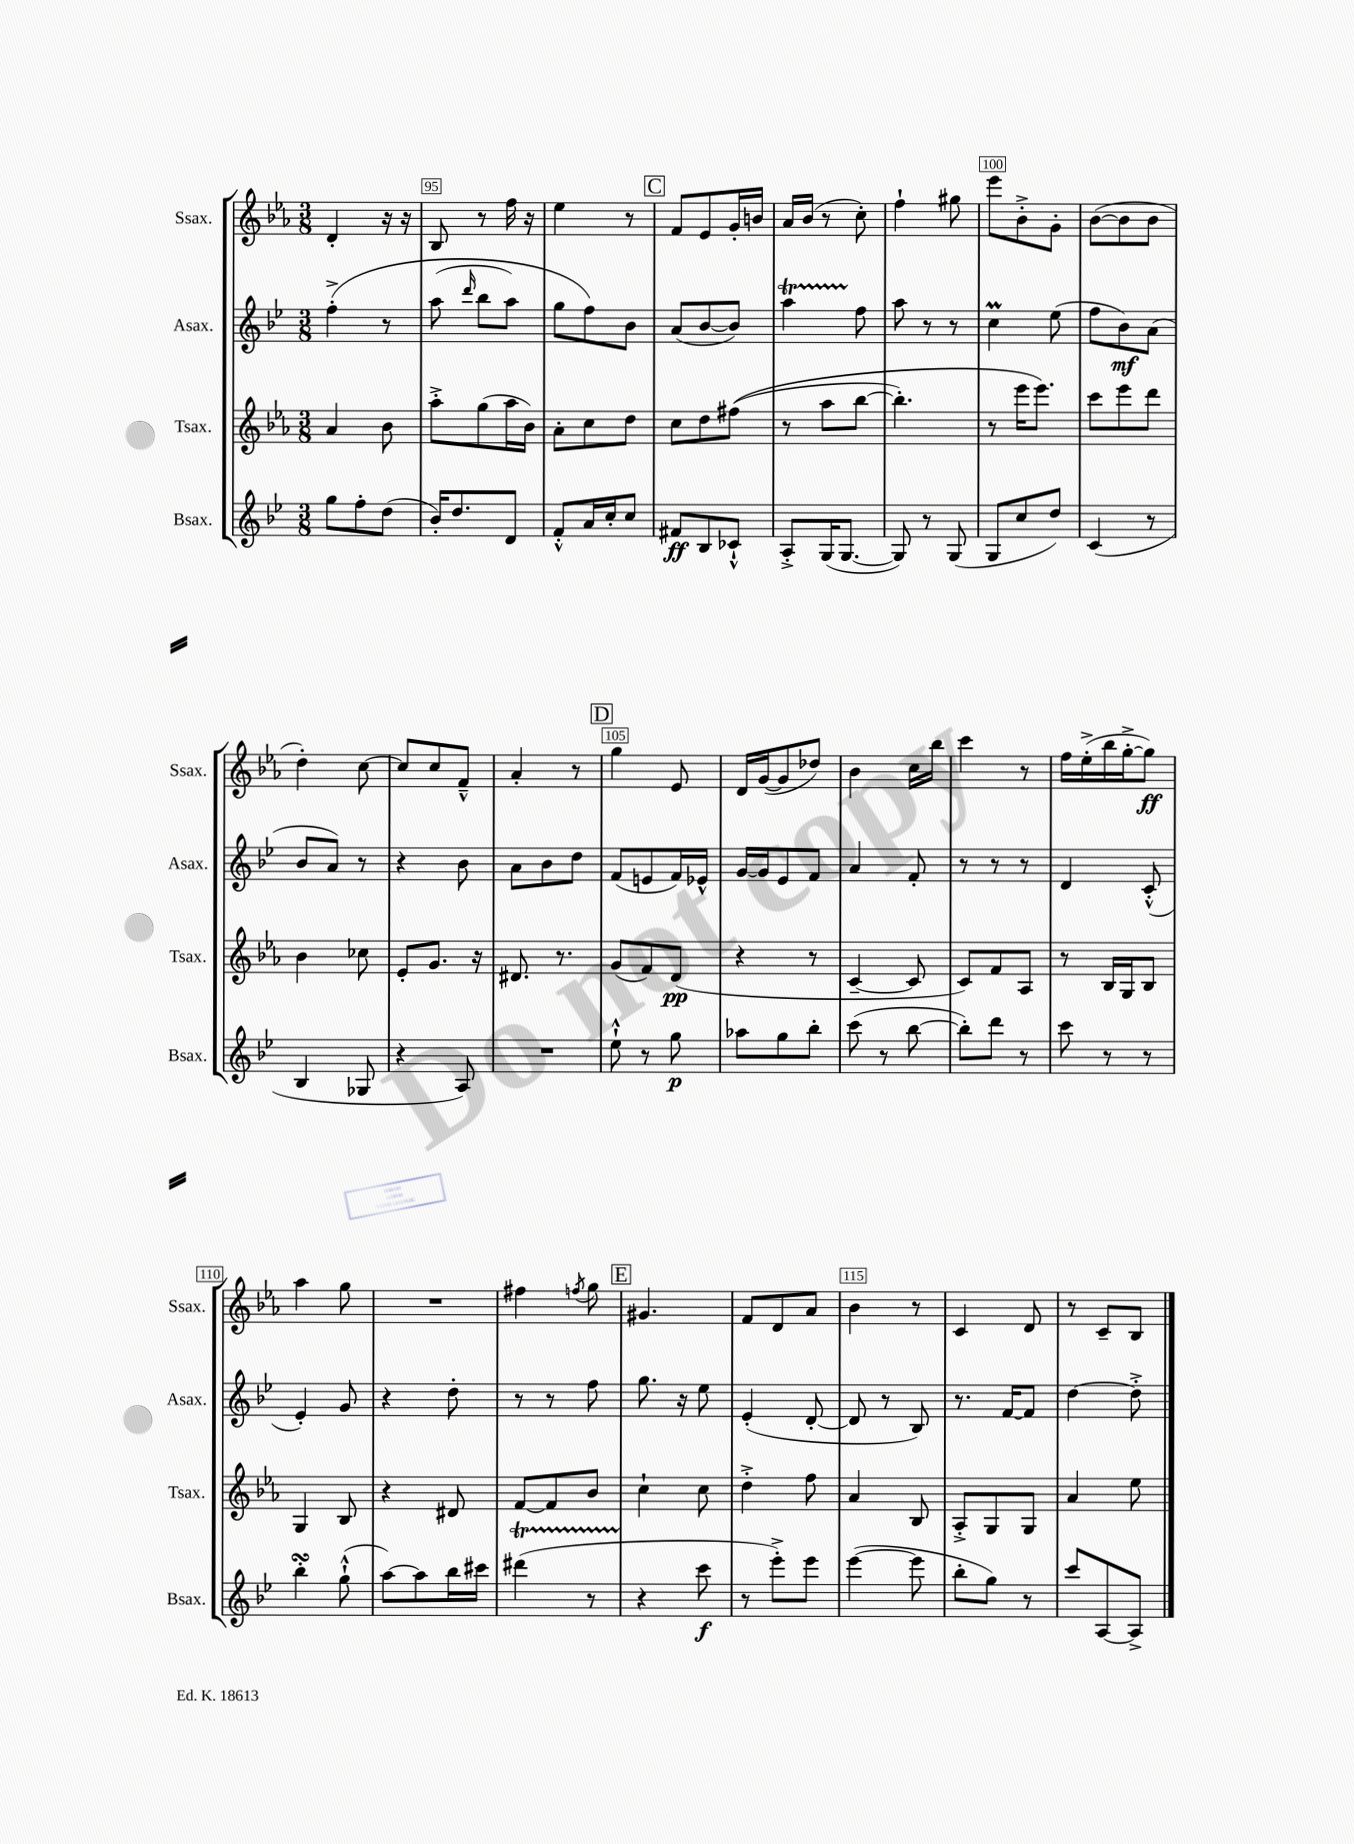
<<
\new StaffGroup <<
\new Staff = "s0" \with { instrumentName = "Ssax." shortInstrumentName = "Ssax." } {
    \clef treble \key ees \major \numericTimeSignature \time 3/8
    \autoBeamOff d'4-. r16 r16 |
    bes8 r8 f''16 r16 |
    ees''4 r8 |
    \mark \markup { \box "C" } f'8[ ees'8 g'16-. b'16] |
    aes'16[ bes'16]( r8 c''8-.) |
    f''4-! gis''8 |
    ees'''8[ bes'8-.-> g'8]-. |
    bes'8[~( bes'8 bes'8] |
    d''4-.) c''8~ |
    c''8[ c''8 f'8]---^ |
    aes'4-. r8 |
    \mark \markup { \box "D" } g''4 ees'8 |
    d'16[ g'16~( g'8 des''8]) |
    bes'4 c''16[ bes''16] |
    c'''4 r8 |
    f''16[ ees''16-.->( bes''16 g''16~-.-> g''8]\ff) |
    aes''4 g''8 |
    R4. |
    fis''4 \acciaccatura { f''8 } g''8 |
    \mark \markup { \box "E" } gis'4. |
    f'8[ d'8 aes'8] |
    bes'4 r8 |
    c'4 d'8 |
    r8 c'8[-- bes8] \bar "|." |
}
\new Staff = "s1" \with { instrumentName = "Asax." shortInstrumentName = "Asax." } {
    \clef treble \key bes \major \numericTimeSignature \time 3/8
    \autoBeamOff f''4-.->\( r8 |
    a''8( \grace { d'''16 } bes''8[ a''8]) |
    g''8[ f''8\) bes'8] |
    \mark \markup { \box "C" } a'8[( bes'8~ bes'8]) |
    a''4\startTrillSpan f''8\stopTrillSpan |
    a''8 r8 r8 |
    c''4\prall ees''8( |
    f''8[ bes'8\mf) a'8]( |
    bes'8[ a'8]) r8 |
    r4 bes'8 |
    a'8[ bes'8 d''8] |
    \mark \markup { \box "D" } f'8[( e'8 f'16) ees'16]-^ |
    g'16[~ g'16 ees'8 f'8] |
    a'4 f'8-. |
    r8 r8 r8 |
    d'4 c'8-.-^( |
    ees'4-.) g'8 |
    r4 d''8-. |
    r8 r8 f''8 |
    \mark \markup { \box "E" } g''8. r16 ees''8 |
    ees'4-.( d'8~-. |
    d'8 r8 bes8) |
    r8. f'16[~ f'8] |
    d''4~ d''8-.-> \bar "|." |
}
\new Staff = "s2" \with { instrumentName = "Tsax." shortInstrumentName = "Tsax." } {
    \clef treble \key ees \major \numericTimeSignature \time 3/8
    \autoBeamOff aes'4 bes'8 |
    aes''8[-.-> g''8( aes''16 bes'16]) |
    aes'8[-. c''8 d''8] |
    \mark \markup { \box "C" } c''8[ d''8 fis''8](\( |
    r8 aes''8[ bes''8]~ |
    bes''4.-.) |
    r8 ees'''16[ ees'''8.]\) |
    c'''8[ ees'''8 d'''8] |
    bes'4 ces''8 |
    ees'8[-. g'8.] r16 |
    dis'8. r8. |
    \mark \markup { \box "D" } g'8[( f'8) d'8]\pp( |
    r4 r8 |
    c'4~-- c'8 |
    c'8[) f'8 aes8] |
    r8 bes16[ g16 bes8] |
    g4 bes8 |
    r4 dis'8 |
    f'8[~ f'8 bes'8] |
    \mark \markup { \box "E" } c''4-! c''8 |
    d''4-.-> f''8 |
    aes'4 bes8 |
    aes8[-.-> g8 g8] |
    aes'4 ees''8 \bar "|." |
}
\new Staff = "s3" \with { instrumentName = "Bsax." shortInstrumentName = "Bsax." } {
    \clef treble \key bes \major \numericTimeSignature \time 3/8
    \autoBeamOff g''8[ f''8-. d''8]( |
    bes'16[-.) d''8. d'8] |
    f'8[-.-^ a'16 c''16-. c''8] |
    \mark \markup { \box "C" } fis'8[\ff bes8 ces'8]-!-^ |
    a8[-.-> g16( g8.]~ |
    g8) r8 g8( |
    g8[ c''8 d''8]) |
    c'4( r8 |
    bes4 ges8 |
    r4 a8) |
    R4. |
    \mark \markup { \box "D" } ees''8-!-^ r8 g''8\p |
    aes''8[ g''8 bes''8]-. |
    c'''8( r8 bes''8~ |
    bes''8[-.) d'''8] r8 |
    c'''8 r8 r8 |
    bes''4-.\turn g''8-!-^( |
    a''8[~) a''8 bes''16 cis'''16] |
    dis'''4\startTrillSpan( r8 |
    \mark \markup { \box "E" } r4\stopTrillSpan c'''8\f |
    r8 ees'''8[-.->) ees'''8] |
    ees'''4~( ees'''8 |
    bes''8[-. g''8]) r8 |
    c'''8[ a8~ a8]-> \bar "|." |
}
>>
>>
\layout { \context { \Score currentBarNumber = #94 \override BarNumber.break-visibility = ##(#f #t #t) barNumberVisibility = #(every-nth-bar-number-visible 5) \override BarNumber.stencil = #(make-stencil-boxer 0.1 0.3 ly:text-interface::print) } }
